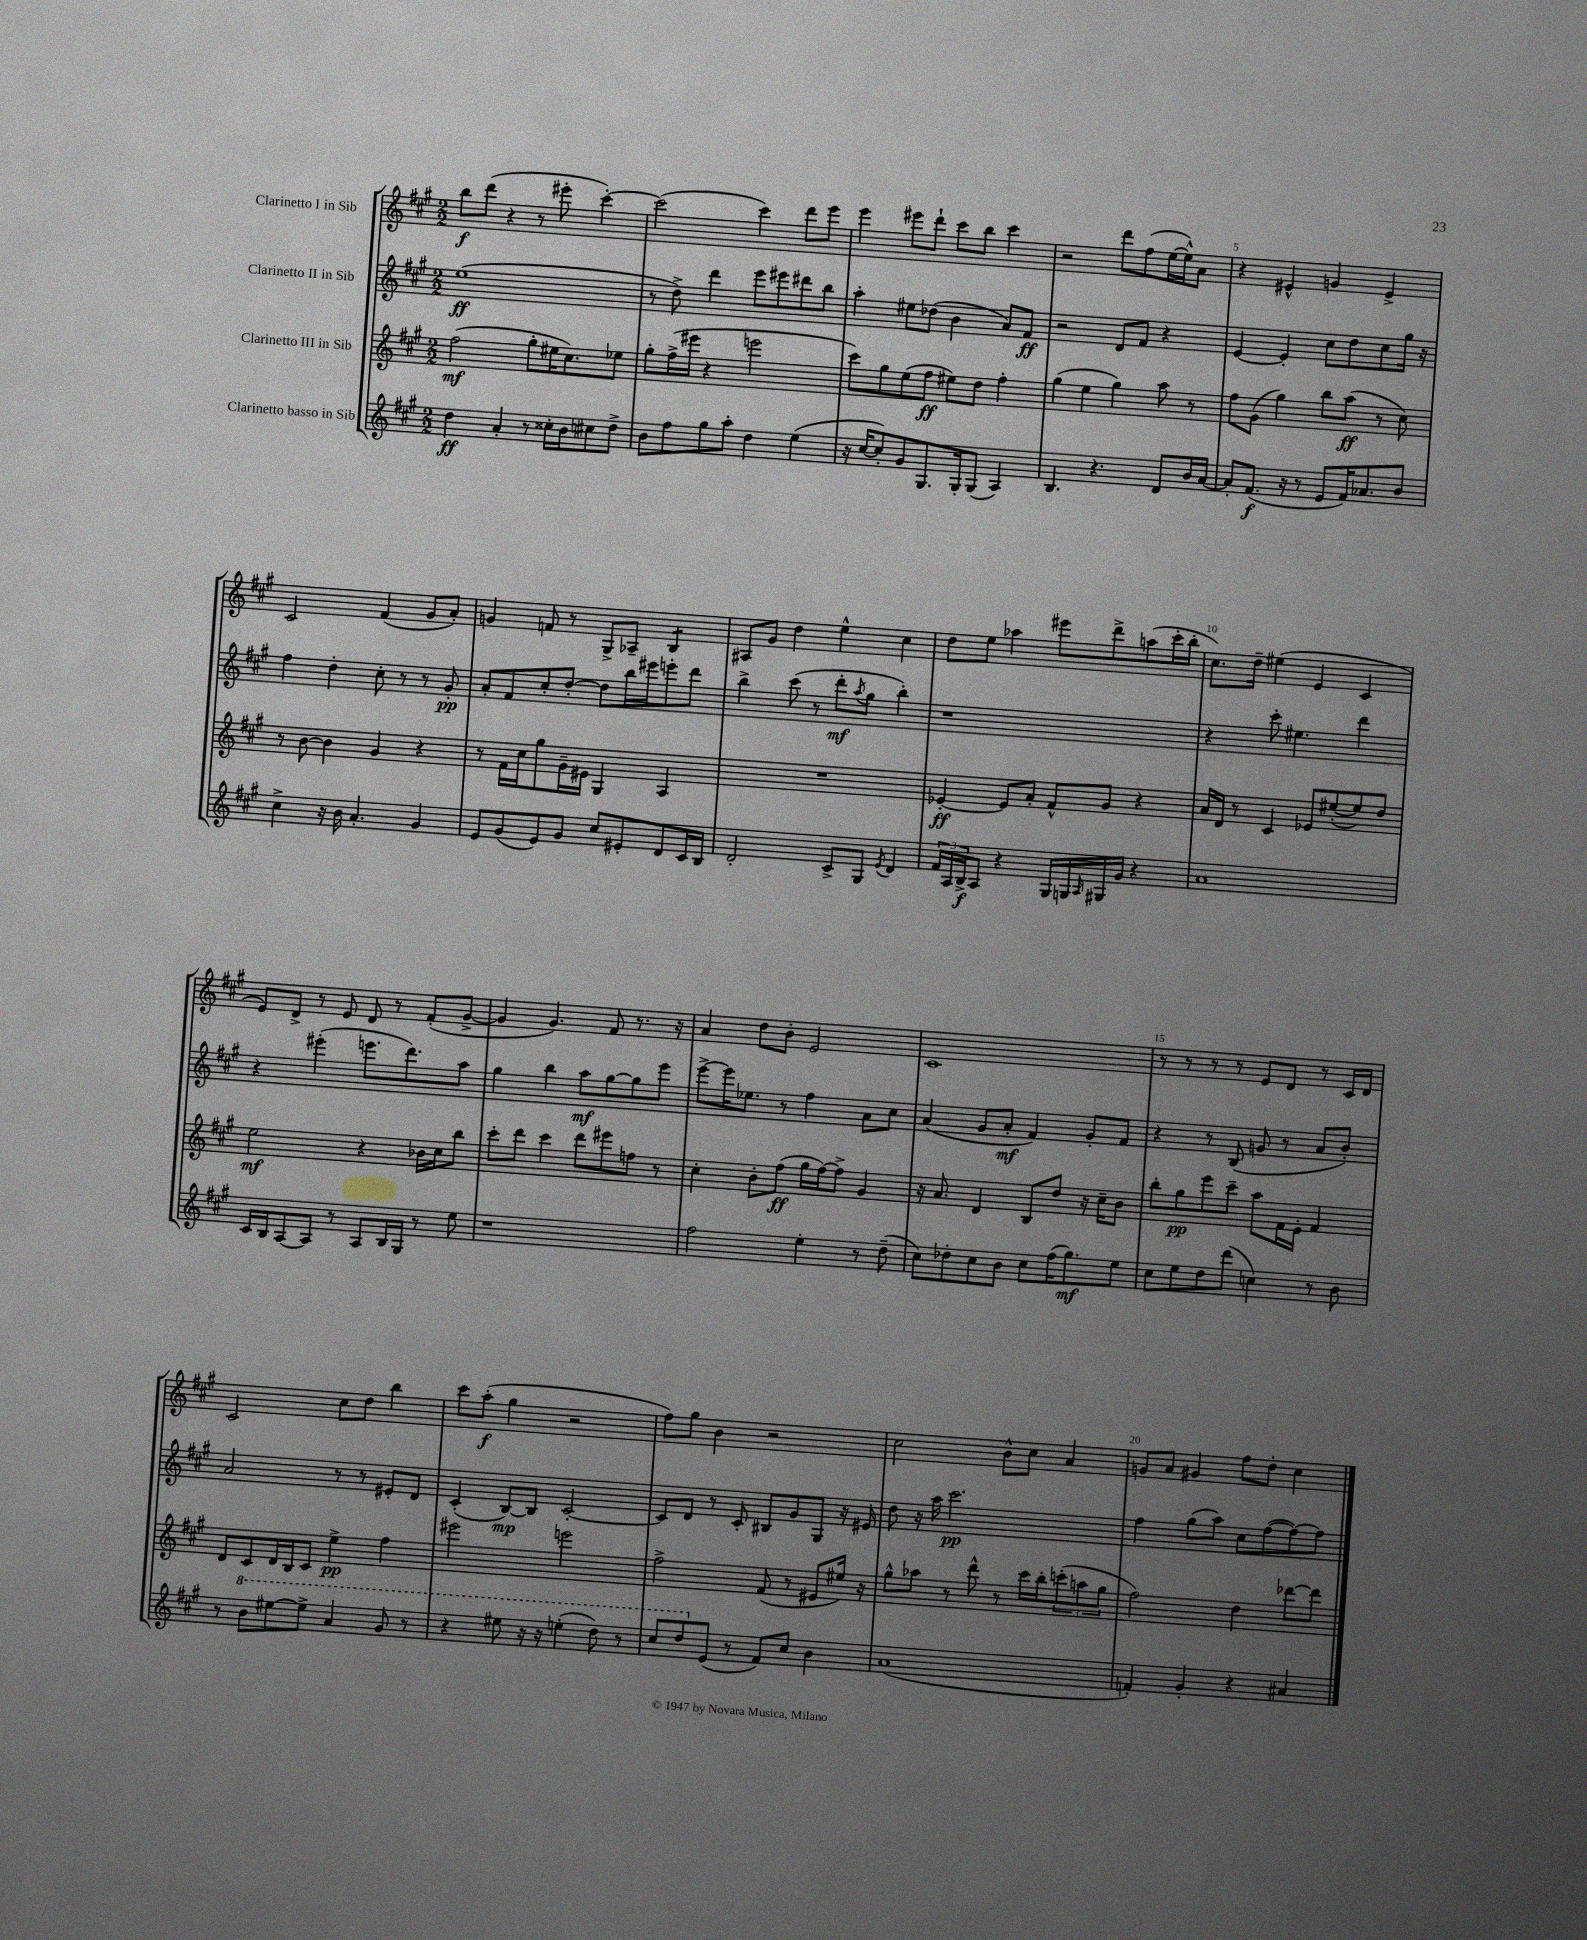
<<
\new StaffGroup <<
\new Staff = "s0" \with { instrumentName = "Clarinetto I in Sib" } {
    \clef treble \key a \major \numericTimeSignature \time 2/2
    b''8\f d'''8( r4 r8 eis'''8-. cis'''4~-.) |
    cis'''2( cis'''4) d'''8 e'''8 |
    e'''4 eis'''8 d'''8-! cis'''8 b''8 cis'''4 |
    r2 d'''8 fis''8( e''16~ e''16-^) a'8 |
    r4 eis'4-^ g'4 eis'4-> |
    cis'2 fis'4( gis'8 a'8-.) |
    g'4 f'8 r8 gis8-> aes8-- b4:8 |
    ais8 gis'8 d''4 e''4-^ cis''4 |
    d''8 e''8 aes''4 eis'''8 d'''8-> a''8( cis'''16-. b''16-. |
    cis''8.) d''16-- eis''4( e'4 cis'4 |
    e'8) d'8-> r8 e'8 d'8 r8 fis'8-.( gis'8~-> |
    gis'4 gis'4.) fis'8 r8. r16 |
    a'4 d''8 b'8-. e'2 |
    cis'1 |
    r8 r8 r8 r8 e'8 d'8 r8 cis'16 d'16 |
    cis'2 cis''8 d''8 b''4 |
    cis'''8 a''8-.\f( gis''4 r2 |
    fis''8) gis''8 b'4 r2 |
    cis''2 b'8-^ cis''8 a'4 |
    g'8 a'8 gis'4 fis''8 d''8-. cis''4 \bar "|." |
}
\new Staff = "s1" \with { instrumentName = "Clarinetto II in Sib" } {
    \clef treble \key a \major \numericTimeSignature \time 2/2
    e''1\ff( |
    r8 d''8->) d'''4 e'''8 eis'''8 dis'''8 b''8 |
    a''4-. eis''8 des''8( b'4 a'8) fis'8\ff |
    r2 d'8 fis'8 r4 |
    e'4~ e'4-. cis''8 d''8 cis''8 gis''16 r16 |
    fis''4 d''4-. cis''8-. r8 r8 gis'8-.\pp |
    a'8-. fis'8 cis''8-. d''8~-. d''8 b''16 eis'''16 e'''8-. d'''8 |
    b''4-> cis'''8( r8 d'''8-.\mf \acciaccatura { a''8 } gis''8 b''4-.) |
    r1 |
    r4 cis'''8-. eis''4. d'''4 |
    r4 eis'''4-.( e'''8. d'''8.) a''8 |
    gis''4 b''4 a''8\mf gis''8~ gis''8 e'''8 |
    e'''8~-> e'''16 ees''8. r8 fis''4 a'8 cis''8 |
    a'4( gis'8 a'8-.\mf fis'4) gis'8-. fis'8 |
    r4 r8 b8( g'8 r8 a'8 b'8-.) |
    a'2 r8 r8 eis'8-. d'8 |
    cis'4-.( b8~\mp) b8 cis'2~-. |
    cis'8 d'8 r8 cis'8-. bis8 gis'8 gis8 r16 eis'16 |
    d''8 r16 a''16 cis'''2.\pp |
    fis''4 gis''8( a''8) cis''8 fis''8~( fis''8~) fis''8 \bar "|." |
}
\new Staff = "s2" \with { instrumentName = "Clarinetto III in Sib" } {
    \clef treble \key a \major \numericTimeSignature \time 2/2
    fis''2\mf( gis''8-. eis''16 cis''8.) ees''8 |
    gis''8-. fis''16->( eis'''16 r4 e'''2 |
    cis'''8) gis''8 e''8( fis''8\ff eis''8) d''8 fis''4-. |
    gis''4( e''4 gis''4) a''8 r8 |
    fis''8 gis'8( gis''4) b''8 a''8\ff( r8 cis''8) |
    r8 b'8~ b'4 gis'4 r4 |
    r8 fis'16 cis''16 gis''8 gis'16-- eis'16 gis4 a4 |
    R1 |
    ees'4~-.\ff ees'8 a'8-. fis'8-^ gis'8 r4 |
    a'16 d'16 r8 cis'4 ees'8 eis''8~-.( eis''8) d''8 |
    e''2\mf r4 bes'16 cis''16 b''8 |
    cis'''8-. d'''8 cis'''4 d'''8 eis'''8 f''8 r8 |
    cis''4-. b'8-. fis''8\ff( gis''16 fis''16~) fis''8-> gis'4 |
    r16 a'8. d'4 b8 d''8 r16 cis''16-- b'8 |
    b''8-. gis''8\pp e'''8 cis'''8-- a''8 fis'16 e'16-. fis'4 |
    d'8 cis'8 d'16 b16 cis'8 e''4->\pp fis''4 |
    eis'''2 e'''2 |
    fis''2-> fis'8( r8 eis'8 eis''16) r16 |
    gis''8-^ aes''8 r8 d'''8-^ r8 cis'''16 b''16-. \tuplet 3/2 { c'''8-.( a''8 gis''8 } |
    fis''2) d''4 des'''8~ des'''8 \bar "|." |
}
\new Staff = "s3" \with { instrumentName = "Clarinetto basso in Sib" } {
    \clef treble \key a \major \numericTimeSignature \time 2/2
    d''4\ff a'4-. r8 cisis''16-. b'16 cis''8 d''8-> |
    b'8 fis''8 gis''8 a''8-. d''4 e''4( |
    r16 cis''16~ cis''8-.) gis'8 gis8. gis16-. gis8( a4) |
    b4. r4. d'8 b'16 a'16~ |
    a'8-. fis'8.\f( r16 r8 e'8 fis'16) aes'8. b'8 |
    cis''4-> r16 b'16 a'4.-. gis'4 |
    e'8 gis'8( e'8) gis'8 cis''8 eis'8-. d'8 cis'16 b16 |
    d'2-. cis'8-> gis8 \acciaccatura { e'8 } d'4 |
    \tuplet 3/2 { fis'16 a16 b16->\f } a8 r4 gis16 g16 \grace { a16 } gis16 gis'16 r4 |
    a'1 |
    cis'16 b16 a8~ a8 r8 a8 b16 gis16 r8 e''8 |
    r1 |
    fis''2 e''4-. r8 d''8--( |
    cis''8) des''8-. cis''8 b'8 cis''8 fis''16( gis''8.\mf) e''8 |
    cis''8 e''8 d''8 d'''8( c''4) r8 b'8 |
    r8 \ottava #1 b''8 eis'''8~ eis'''8-> a''4 gis''8 r8 |
    r4 eis'''8 r16 r16 e'''4-.( d'''8) r8 |
    cis'''8 d'''8 \ottava #0 e'8( r8 fis'8) cis''8 b'4 |
    a'1( |
    f'4-.) gis'4-. r4 ais'4 \bar "|." |
}
>>
>>
\layout { \context { \Score \override BarNumber.break-visibility = ##(#f #t #t) barNumberVisibility = #(every-nth-bar-number-visible 5) } }
